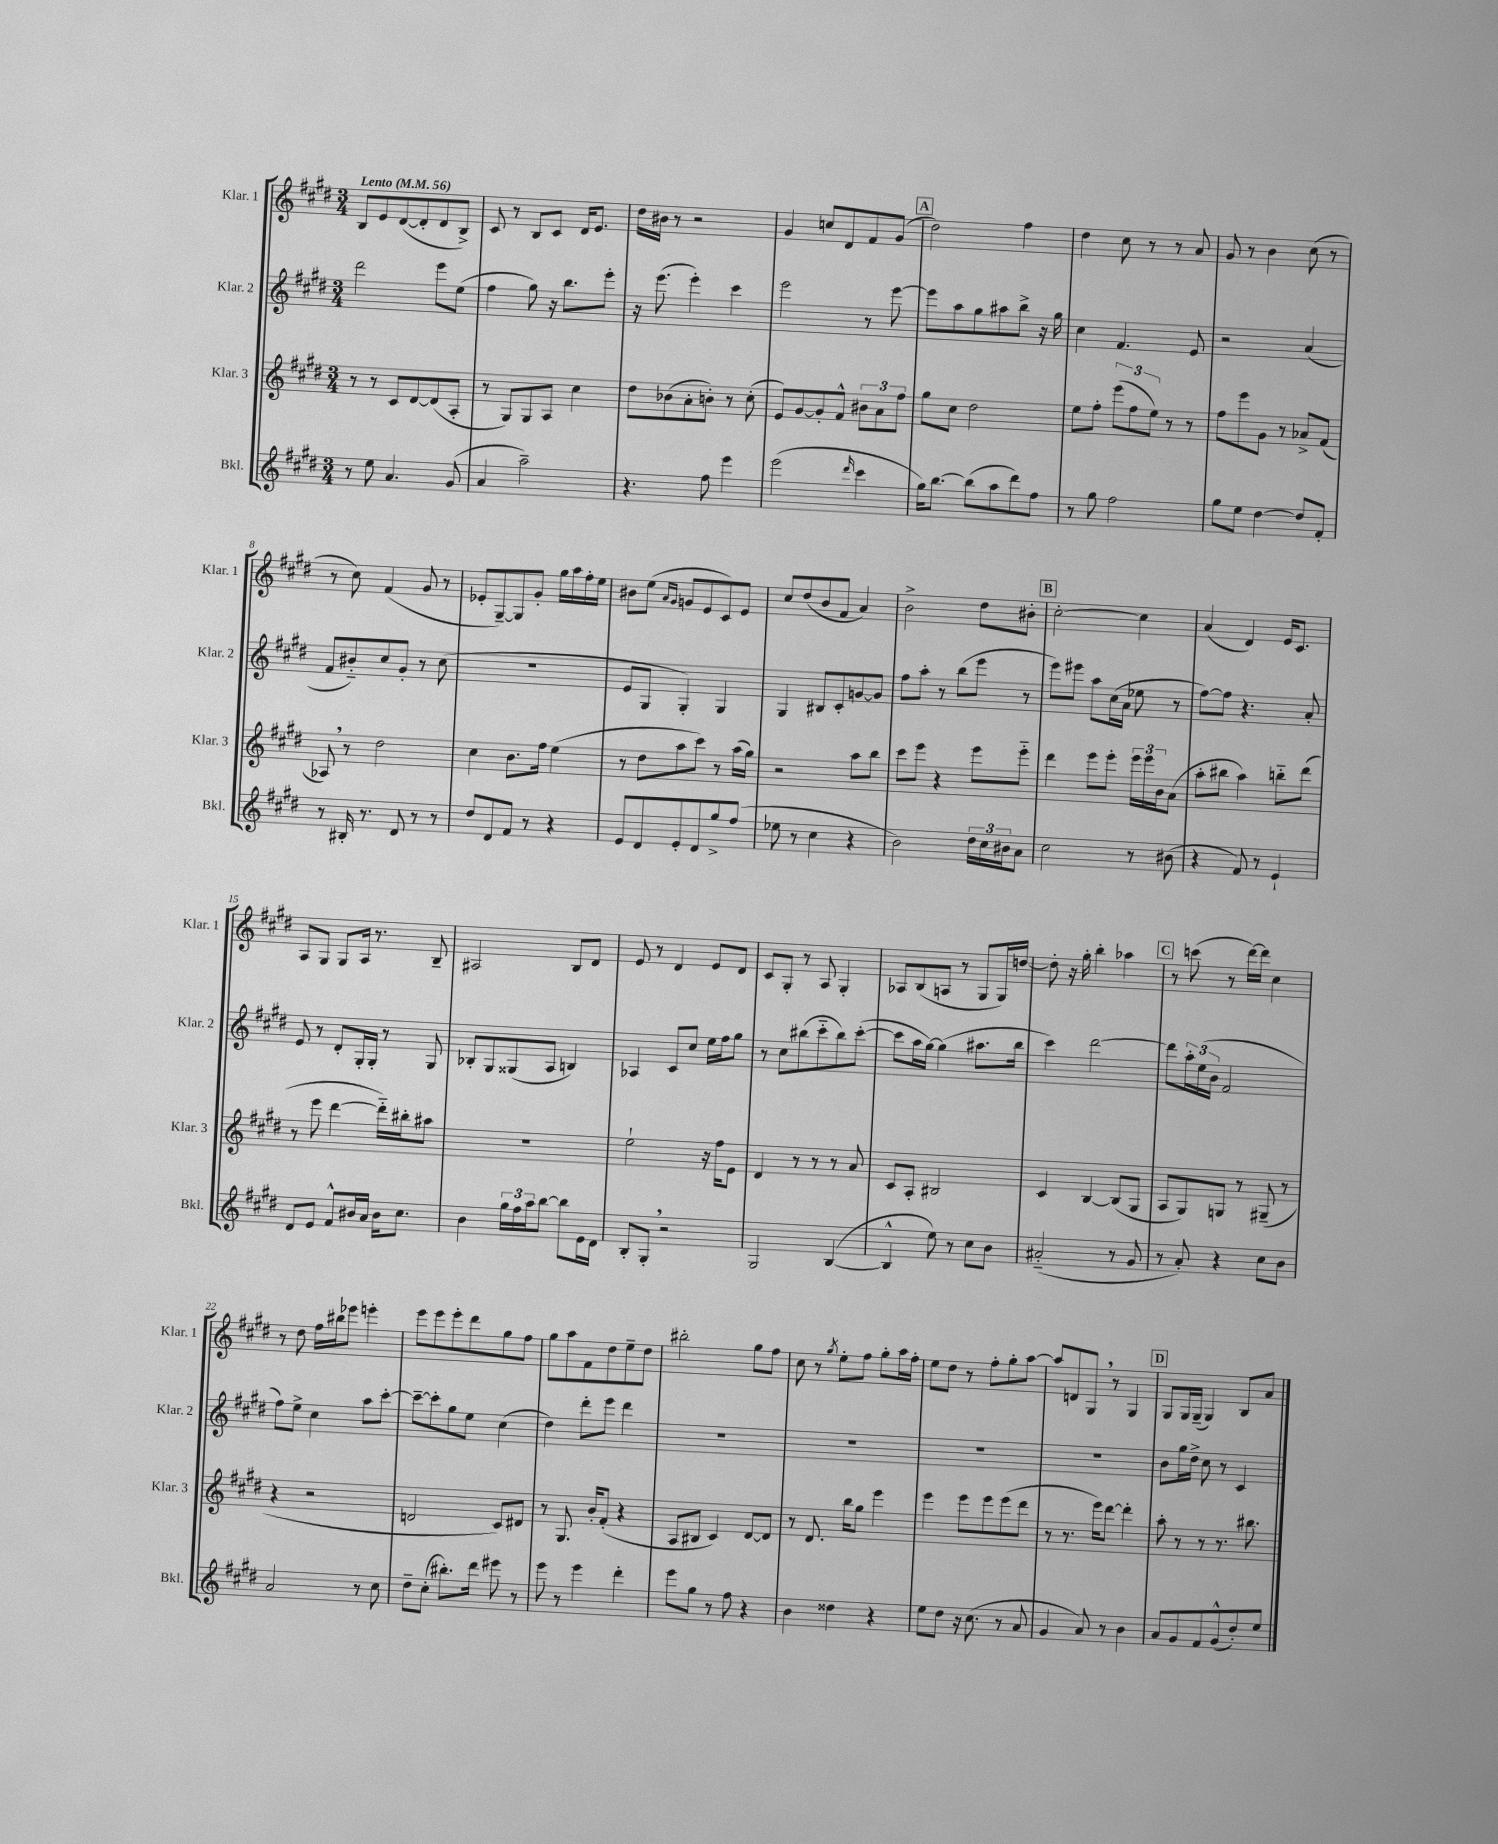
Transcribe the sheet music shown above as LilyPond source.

<<
\new StaffGroup <<
\new Staff = "s0" \with { instrumentName = "Klar. 1" shortInstrumentName = "Klar. 1" } {
    \clef treble \key e \major \numericTimeSignature \time 3/4 \tempo "Lento" 4 = 56
    b8 e'8 dis'8~( dis'8-. dis'8 b8->) |
    cis'8 r8 b8 cis'8 dis'16 e'8. |
    dis''16 bis'16 r8 r2 |
    gis'4 c''8 dis'8 fis'8 gis'8( |
    \mark \markup { \box "A" } dis''2) fis''4 |
    dis''4 cis''8 r8 r8 a'8 |
    gis'8 r8 b'4 cis''8( r8 |
    r8 cis''8) fis'4( gis'8 r8 |
    ees'8-. gis8~--) gis8 gis'8-. gis''16 a''16 fis''16-. e''16 |
    bis'8 e''8( \grace { a'16 gis'16 } g'8 e'8 cis'8) e'8 |
    cis''8 dis''8( b'8 fis'8 a'4) |
    b'2-> dis''8 bis'8-. |
    \mark \markup { \box "B" } cis''2~-. cis''4 |
    a'4( dis'4) e'16 cis'8. |
    a8 gis8 gis8 a16 r8. b8-- |
    ais2 b8 dis'8 |
    e'8 r8 dis'4 e'8 dis'8 |
    cis'8 gis8-. r8 a8 gis4-. |
    aes8 b8( a8 r8 gis8 gis16) d''16~ |
    d''8-. r16 gis''16-. b''4-. aes''4 |
    \mark \markup { \box "C" } r8 c'''8( r8 dis'''16~) dis'''16 cis''4 |
    r8 dis''8 fis''16 bis''16 ees'''8 e'''4-. |
    e'''8 e'''8 e'''8-. dis'''8 gis''8 fis''8 |
    gis''8 a''8 fis'8 dis''8 e''8-- dis''8 |
    bis''2-. gis''8 fis''8 |
    cis''8 r8 \acciaccatura { gis''8 } e''8-. fis''8 gis''8-. a''16 fis''16-. |
    e''8 dis''8 r8 fis''8-. gis''8-. a''8~ |
    a''8 d'8 gis8 \breathe r8 gis4 |
    \mark \markup { \box "D" } gis8 gis16 gis16--( gis4) b8 a'8 \bar "|." |
}
\new Staff = "s1" \with { instrumentName = "Klar. 2" shortInstrumentName = "Klar. 2" } {
    \clef treble \key e \major \numericTimeSignature \time 3/4
    dis'''2 e'''8 e''8( |
    fis''4 gis''8) r16 b''8. e'''8-. |
    r16 e'''8.( e'''4-.) cis'''4 |
    e'''2 r8 e'''8~ |
    \mark \markup { \box "A" } e'''8 a''8 gis''8 ais''8 b''8-> r16 gis''16 |
    cis''4 fis'4. e'8 |
    r2 a'4( |
    fis'8 bis'8-_) cis''8 gis'8-. r8 cis''8( |
    R2. |
    e'8 gis8 gis4-.) gis4 |
    gis4 bis8 cis'8-. g'8~ g'8 |
    fis''8 a''8-. r8 b''8( e'''8 r8 |
    \mark \markup { \box "B" } e'''8) eis'''8 a''8 cis''16( a'16 ees''8 r8 |
    fis''8~) fis''8 r4. a'8-. |
    e'8 r8 dis'8-. gis16-. gis16-. r8 gis8 |
    bes8-. gis8 gisis8( a8 b4) |
    aes4 cis'8 cis''8 e''16 fis''16 gis''8 |
    r8 cis''8 bis''8( cis'''8-_ bis''8) cis'''8~-.( |
    cis'''8 a''16 gis''16~) gis''4( ais''8. b''16 |
    cis'''4) dis'''2~ |
    \mark \markup { \box "C" } dis'''8 \tuplet 3/2 { a''16-. e''16( b'16 } fis'2 |
    fis''8) e''8-> cis''4 a''8 cis'''8~-. |
    cis'''8~-- cis'''8-. gis''8 e''8 cis''4( |
    dis''4) dis'''8-. e'''8 dis'''4 |
    R2. |
    R2. |
    R2. |
    R2. |
    \mark \markup { \box "D" } b'8 gis''16 dis''16-> cis''8 r8 cis'4 \bar "|." |
}
\new Staff = "s2" \with { instrumentName = "Klar. 3" shortInstrumentName = "Klar. 3" } {
    \clef treble \key e \major \numericTimeSignature \time 3/4
    r8 r8 cis'8 dis'8~ dis'8( a8-. |
    r8 gis8) gis8 a8 cis''4 |
    dis''8 bes'8( a'8-. b'8-.) r8 cis''8-.( |
    e'8) gis'8~ gis'8-. fis'8-^ \tuplet 3/2 { bis'8 a'8 fis''8 } |
    \mark \markup { \box "A" } gis''8 cis''8 dis''2 |
    e''8 fis''8-. \tuplet 3/2 { e'''8( fis''8 e''8) } r8 r8 |
    fis''8 e'''8 gis'8 r8 aes'8-> fis'8( |
    aes8) \breathe r8 dis''2 |
    cis''4 b'8. fis''16 e''4( |
    r8 dis''8 a''8 cis'''8) r8 a''16( gis''16) |
    r2 a''8 b''8 |
    cis'''8 e'''8 r4 e'''8 e'''8-_ |
    \mark \markup { \box "B" } dis'''4 e'''8 e'''8-. \tuplet 3/2 { e'''16 e'''16 b'16 } a'8( |
    a''8-. bis''8 a''4) b''8-_ dis'''8( |
    r8 e'''8 dis'''4~ dis'''16-_) bis''16-. ais''8 |
    R2. |
    e''2-! r16 fis''16 e'8 |
    dis'4 r8 r8 r8 a'8 |
    cis'8 a8-. bis2 |
    cis'4 b4~ b8( gis8 |
    \mark \markup { \box "C" } a8 gis8) g8 r8 gis8--( r8 |
    r4 r2 |
    d'2 cis'8) dis'8 |
    r8 gis8. b'16-. fis'8-.( r4 |
    a8 bis8 cis'4) dis'8~ dis'8 |
    r8 dis'8. b''16 gis''8 e'''4 |
    e'''4 e'''8 e'''8 e'''8( dis'''8 |
    r8 r8. e'''16) dis'''8~ dis'''4-. |
    \mark \markup { \box "D" } a''8-. r8 r8 r8. bis''8. \bar "|." |
}
\new Staff = "s3" \with { instrumentName = "Bkl." shortInstrumentName = "Bkl." } {
    \clef treble \key e \major \numericTimeSignature \time 3/4
    r8 e''8 a'4. gis'8( |
    a'4 a''2--) |
    r4. fis''8 e'''4 |
    e'''2( \grace { dis'''16 } cis'''4 |
    \mark \markup { \box "A" } gis''16) b''8.~ b''8( a''8 dis'''8) fis''8 |
    r8 gis''8 fis''2 |
    gis''8 e''8 dis''4~ dis''8 fis'8-. |
    r8 bis16-. r8. dis'8 r8 r8 |
    dis''8 dis'8 fis'8 r8 r4 |
    e'8 dis'8 e'8-. dis'8 gis''8-> fis''8( |
    ees''8 r8 cis''4 r4 |
    b'2) \tuplet 3/2 { dis''16 cis''16 bis'16 } a'8 |
    \mark \markup { \box "B" } cis''2 r8 bis'8( |
    r4 fis'8) r8 e'4-! |
    dis'8 e'8 fis'8-^ bis'16 a'16 bis'16 cis''8. |
    b'4 \tuplet 3/2 { gis''16 fis''16 a''16 } b''8~ b''8 e'16 dis'16 |
    b8-. gis8-. \breathe r2 |
    gis2 b4~( |
    b4-^ e''8) r8 cis''8 b'8 |
    ais'2-_( r8 gis'8 |
    \mark \markup { \box "C" } r8 a'8-.) r4 cis''8 b'8 |
    a'2 r8 cis''8 |
    dis''8-- cis''8-.( bis''8.-.) dis'''16 eis'''8 r8 |
    e'''8 r8 e'''4 dis'''4-. |
    e'''8 gis''8 r8 fis''8 r4 |
    b'4 disis''4 r4 |
    e''8 dis''8 r16 cis''8.( r8 a'8 |
    gis'4 a'8) r8 b'4 |
    \mark \markup { \box "D" } a'8 gis'8 fis'8 gis'8-^( dis''8-.) e''8 \bar "|." |
}
>>
>>
